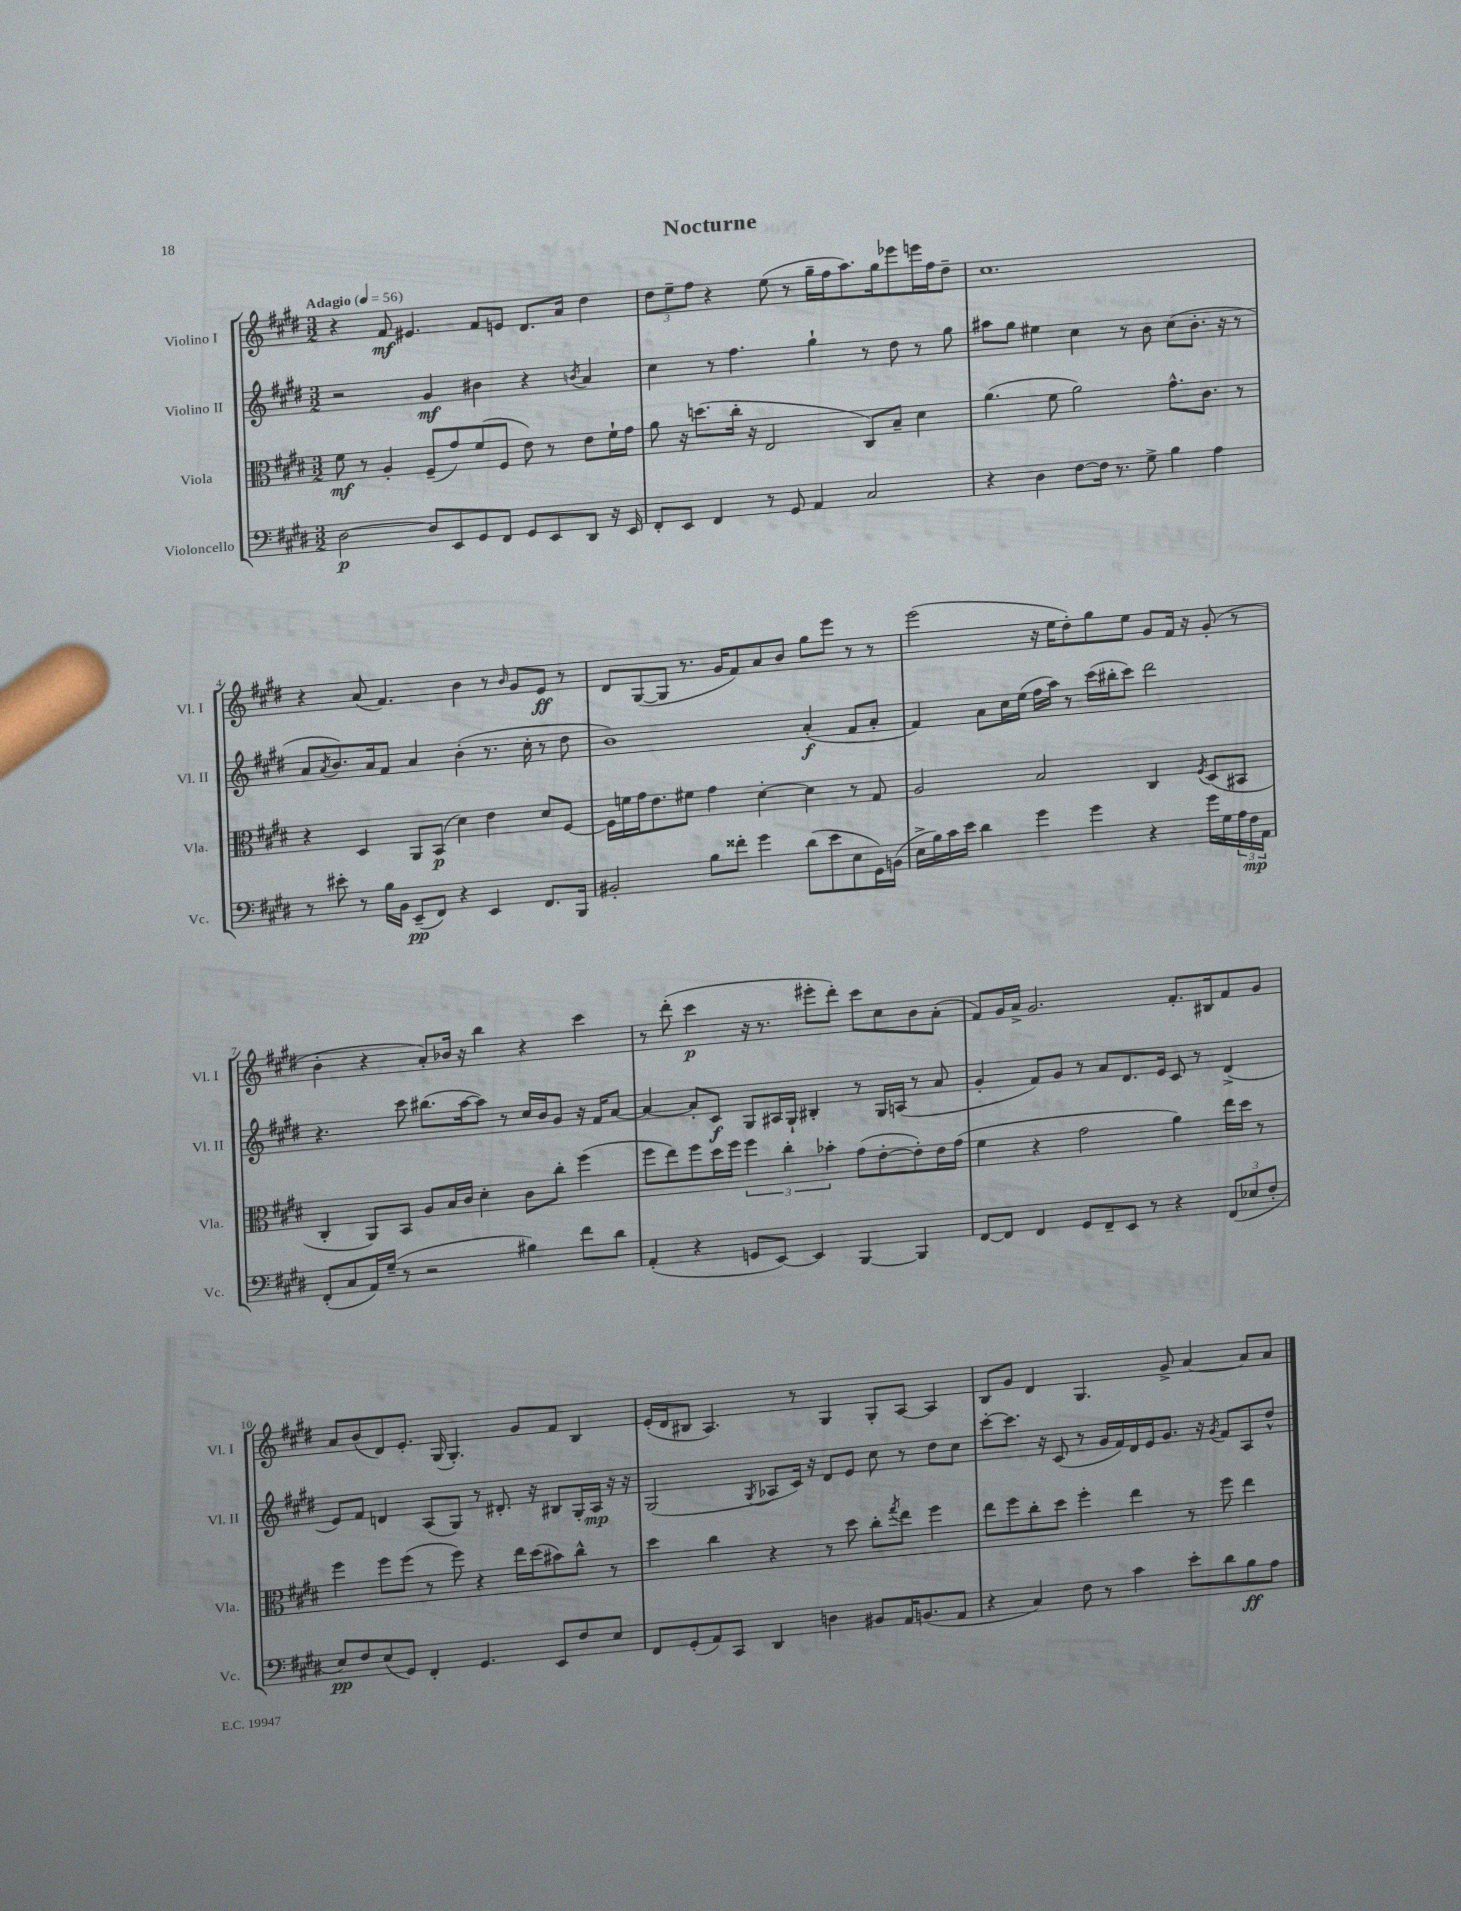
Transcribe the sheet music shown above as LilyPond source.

\header { title = "Nocturne" }
<<
\new StaffGroup <<
\new Staff = "s0" \with { instrumentName = "Violino I" shortInstrumentName = "Vl. I" } {
    \clef treble \key e \major \numericTimeSignature \time 3/2 \tempo "Adagio" 4 = 56
    r4 fis'8\mf eis'4. fis'8 e'8 dis'8. a'16 dis''4 |
    \tuplet 3/2 { dis''8 e''8-- fis''8 } r4 e''8( r8 gis''16-- fis''16 a''8.) gis''16 ees'''8 e'''16 fis''16 dis''8-- |
    cis''1. |
    r4 a'8( fis'4.) b'4 r8 \grace { b'16 } gis'8 e'8\ff r8 |
    dis'8 gis8~( gis8 r8. gis'16 fis'8) a'8 b'8 gis''8 e'''8 r8 r8 |
    e'''2( r16 e''16 dis''8-.) gis''8 e''8 gis'8 fis'16 r16 gis'8-.( r8 |
    b'4-. r4 a'8-.) bes'16 r16 b''4 r4 cis'''4 |
    r8 dis'''8-.( cis'''4\p r16 r8. eis'''8-. dis'''8-.) cis'''8 cis''8 b'8 a'8-.( |
    fis'8) gis'16 a'16-> gis'2. fis'8.-. bis16 fis'8 gis'8 |
    a'8 b'8( dis'8) e'8.-. gis16( gis4.-.) gis'8 fis'8 b4 |
    e'16-.( dis'16 bis8 a4.) r8 gis4 gis8-. a8~ a4 |
    b8 gis'8 dis'4 gis4. gis'8-> a'4~ a'8 a'8 \bar "|." |
}
\new Staff = "s1" \with { instrumentName = "Violino II" shortInstrumentName = "Vl. II" } {
    \clef treble \key e \major \numericTimeSignature \time 3/2
    r2 gis'4\mf bis'4 r4 \acciaccatura { b'8 } a'4 |
    cis''4 r8 fis''4. gis''4-! r8 dis''8 r8 gis''8 |
    ais''8 gis''8 eis''4 cis''4 r8 b'8 cis''8( b'8.-. r16 r8 |
    a'8 \acciaccatura { a'8 } b'8.) a'16 fis'8 a'4 b'4-.( r8. cis''16-. r8 dis''8 |
    b'1) a'4-.\f( fis'8 a'8-. |
    fis'4) a'8 cis''16 e''16( fis''16 a''16) r8 cis'''16( bis''16-. cis'''8) dis'''2 |
    r4. cis'''8 bis''8.( a''16~ a''8) r8 cis''16 b'16 gis'8 r16 fis'16 a'8~ |
    a'4~ a'8-. cis'8\f gis8 ais16 gis16-! bis4-. r8 gis16 a16( r8 a'8 |
    gis'4-. fis'8) gis'8 r8 a'8 dis'8. e'16 cis'8 r8 dis'4->( |
    e'8) fis'8 d'4 a8( gis8) r8 dis'8.-. r16 bis8 gis16-. a16\mp r16 r16 |
    gis2( \acciaccatura { gis8 } aes8 cis'16) r16 dis'8 e'8 cis''8 r8 dis''8 cis''8 |
    cis'''8~-. cis'''8. r16 cis'8( r8 gis'16 fis'16) dis'16 e'16 gis'8. r16 \acciaccatura { gis'8 } fis'8 a8 dis''8-^ \bar "|." |
}
\new Staff = "s2" \with { instrumentName = "Viola" shortInstrumentName = "Vla." } {
    \clef alto \key e \major \numericTimeSignature \time 3/2
    fis'8\mf r8 a4-. fis8--( gis'8) fis'8( fis8 e'8) r8 e'8 fis'16-! gis'16 |
    a'8 r16 d''8.( cis''16-. r16 e2 cis8) b8-- dis'4 |
    a'4.( fis'8 a'2) gis'8.-^ cis'8. r8 |
    r4 dis4 a,8 b,8\p( dis'4) e'4 dis'8 fis8~ |
    fis16 f'16 gis'16 e'8. fis'8 gis'4 dis'4~-. dis'4 r8 gis8 |
    a2 b2 cis4 \acciaccatura { fis8 } dis8( bis,8 |
    cis4-. a,8) b,8 a8 b16 cis'16 dis'4-. cis'8 cis''8-. fis''4( |
    fis''8 e''8) fis''8 dis''16 fis''16 \tuplet 3/2 { fis''4 cis''4-. bes'4-. } gis'8( e'8~-. e'8-.) e'16 gis'16( |
    fis'4 r4 gis'2 a'4) e''16 dis''16 r8 |
    fis''4 fis''8 fis''8( r8 fis''8) r4 e''16 dis''16( bis'8) cis''8-^ r8 |
    dis''4 cis''4 r4 r8 dis''8 cis''8-. \acciaccatura { gis''8 } e''8 fis''4 |
    e''8 fis''8 cis''8-. dis''8 fis''4-. e''4 r8 fis''8 e''4 \bar "|." |
}
\new Staff = "s3" \with { instrumentName = "Violoncello" shortInstrumentName = "Vc." } {
    \clef bass \key e \major \numericTimeSignature \time 3/2
    dis2~\p dis8 e,8 gis,8 fis,8 gis,8 e,8 dis,8 r16 e,16 |
    fis,8-. e,8 fis,4 r8 gis,8 a,4 cis2 |
    r4 dis4 fis8~ fis16 r8. gis8-> b4 a4 |
    r8 eis'8-. r8 b16 b,16 e,8--\pp( fis,8) r4 e,4 fis,8. b,,16 |
    bis,2-. b8 fisis'8-. gis'4 dis'8( e'8 e8 gis,16) b,16( |
    e16-> b16) cis'16 e'16 dis'4 gis'4 gis'4 r4 gis'16 gis16 \tuplet 3/2 { a16 fis16\mp a,16 } |
    fis,8-.( cis8 a,16) gis16--( r8 r2 bis4) fis'8 dis'8 |
    a,4-.( r4 g,8 e,8~) e,4 b,,4~ b,,4 |
    fis,8~ fis,8 fis,4 gis,8 fis,8-- e,8 r8 r4 \tuplet 3/2 { fis,8( ees8 fis8-. } |
    e8\pp) fis8 e8( gis,8) fis,4-. gis,4. e,8 fis8 e8 |
    fis,8 gis,8-.( a,8) cis,8 dis,4 d4 bis,8 a,16 b,8.( a,8 |
    r4 cis4) fis8 r8 cis'4 e'8-. dis'8 b8\ff a8 \bar "|." |
}
>>
>>
